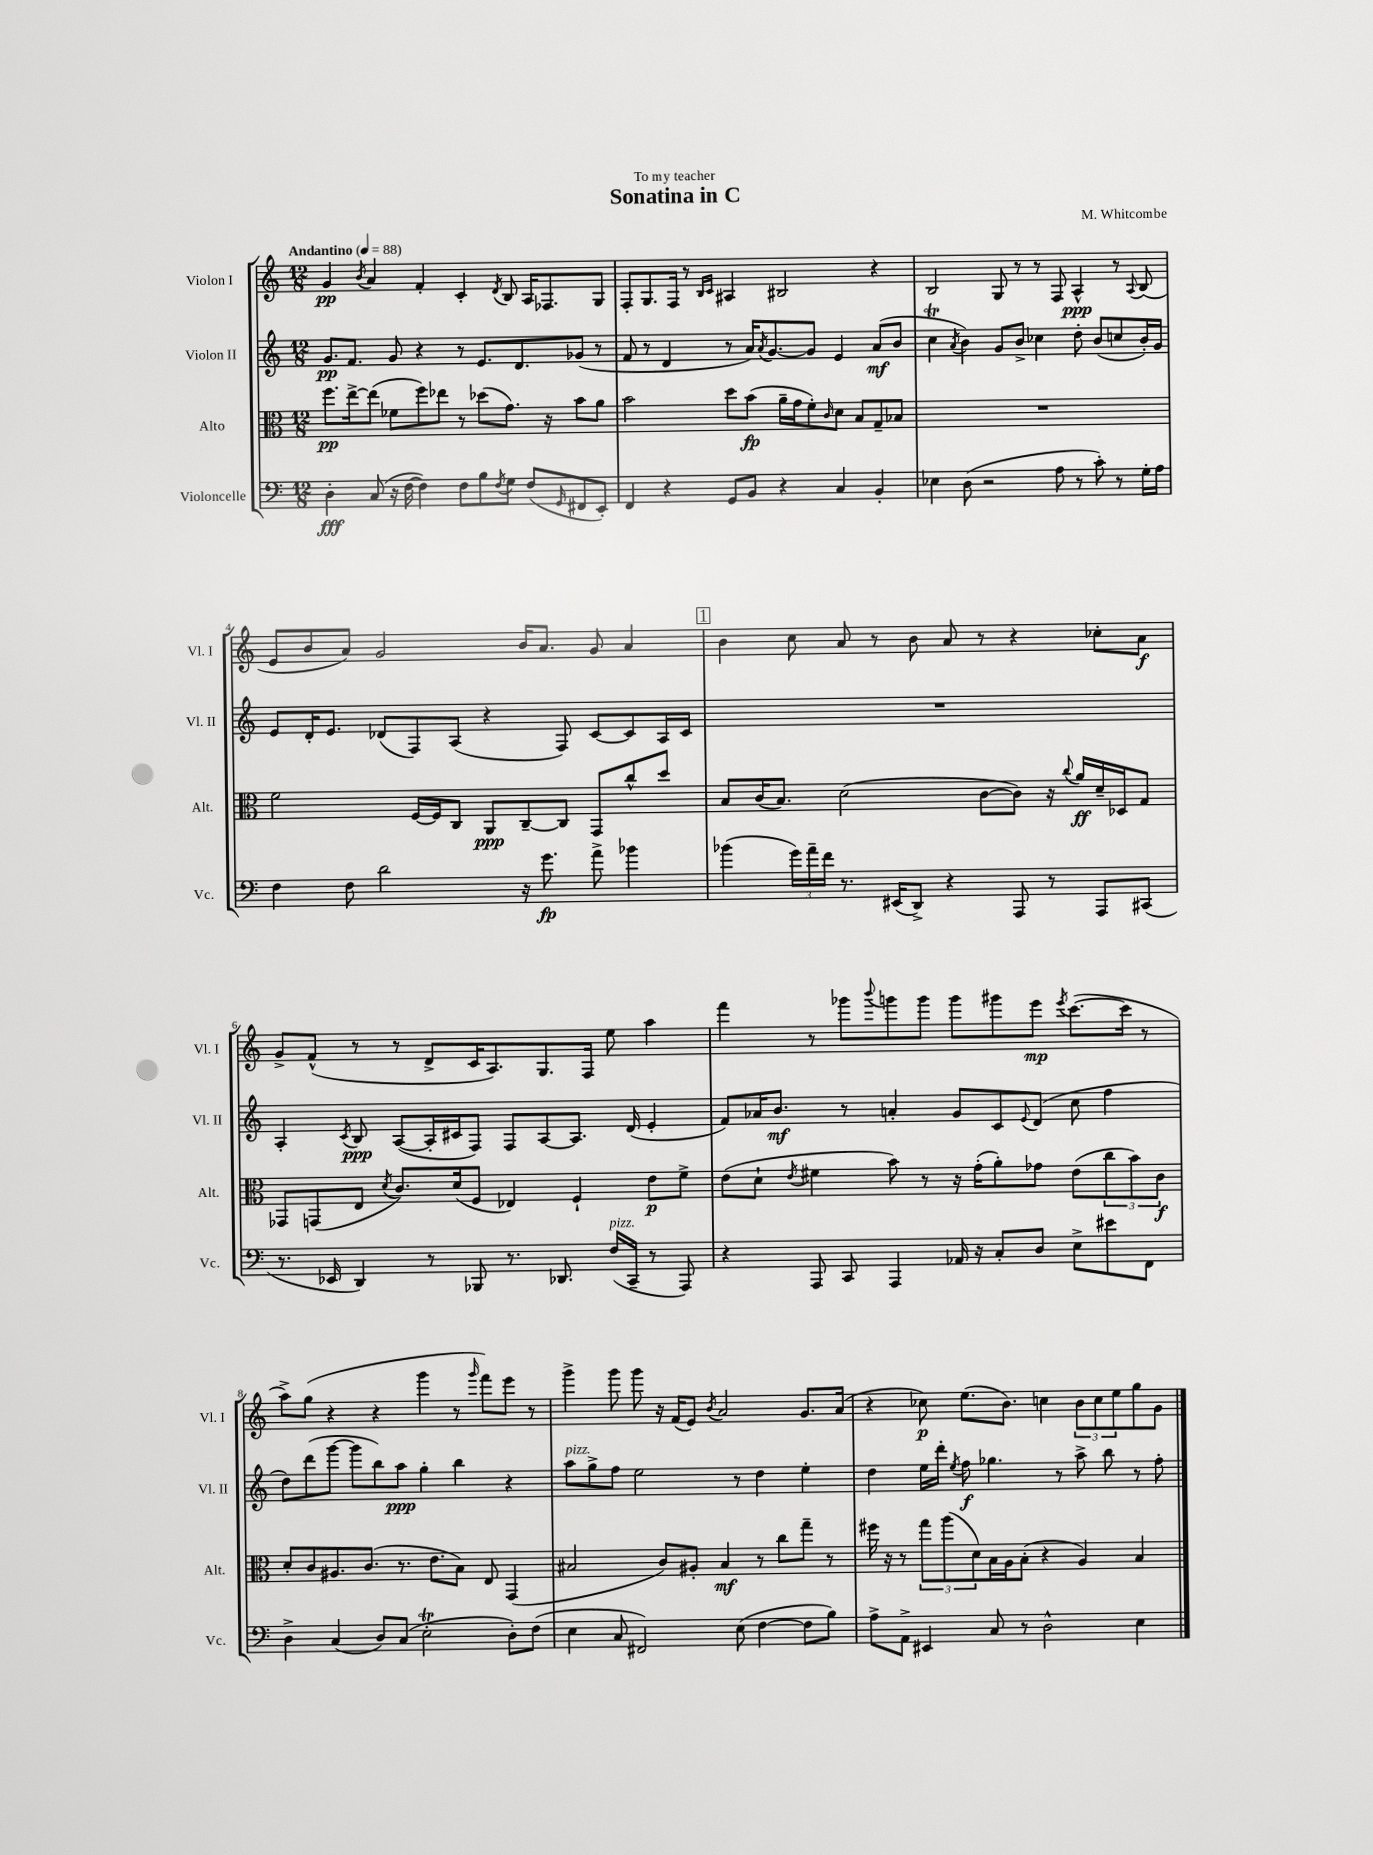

**kern	**dynam	**kern	**dynam	**kern	**dynam	**kern	**dynam
*part4	*part4	*part3	*part3	*part2	*part2	*part1	*part1
*staff4	*staff4	*staff3	*staff3	*staff2	*staff2	*staff1	*staff1
*I"Violoncelle	*	*I"Alto	*	*I"Violon II	*	*I"Violon I	*
*I'Vc.	*	*I'Alt.	*	*I'Vl. II	*	*I'Vl. I	*
*clefF4	*	*clefC3	*	*clefG2	*	*clefG2	*
*k[]	*	*k[]	*	*k[]	*	*k[]	*
*M12/8	*	*M12/8	*	*M12/8	*	*M12/8	*
*MM88	*	*MM88	*	*MM88	*	*MM88	*
=1	=1	=1	=1	=1	=1	=1	=1
!	!	!	!	!	!	!LO:TX:a:B:t=Andantino	!
4D'\	fff	8.ff\L	pp	8.g/L	pp	4g/	pp
.	.	[16ee^\k	.	8.f/J	.	.	.
.	.	.	.	.	.	8qb/	.
(8C/	.	(8ee\J]	.	.	.	4a/	.
16r	.	8f-X\L	.	8g/	.	.	.
[16F\	.	.	.	.	.	.	.
4F\])	.	8ff\)	.	4r	.	4f'/	.
.	.	8ee-X\J	.	.	.	.	.
8F\L	.	8r	.	8r	.	4c'/	.
8B\	.	(8dd-X\L	.	8.e/L	.	.	.
8qF/	.	.	.	.	.	8qd/	.
8G\J	.	8.g\J)	.	.	.	8B/	.
.	.	.	.	8.d/	.	.	.
(8F/L	.	.	.	.	.	16A/KL	.
.	.	16r	.	.	.	8.F-X/	.
16qqGG/	.	.	.	.	.	.	.
8FF#X/	.	8b\L	.	(8g-X/J	.	.	.
8EE'/J)	.	8a\J	.	8r	.	8G/J	.
=2	=2	=2	=2	=2	=2	=2	=2
4FF/	.	2b\	.	8f/	.	8F'/L	.
.	.	.	.	8r	.	8.G/	.
4r	.	.	.	4d/	.	.	.
.	.	.	.	.	.	16F/Jk	.
.	.	.	.	.	.	8r	.
.	.	.	.	.	.	16qqB/LL	.
.	.	.	.	.	.	16qqc/JJ	.
8GG/L	.	8dd\L	.	8r	.	4A#X/	.
8BB/J	.	(8b\J	fp	16a/KL)	.	.	.
.	.	.	.	8qa/	.	.	.
.	.	.	.	[8.g/	.	.	.
4r	.	16a~\LL	.	.	.	2B#X/	.
.	.	16g\J	.	.	.	.	.
.	.	8f'\)	.	8g/J]	.	.	.
.	.	16qqc/	.	.	.	.	.
4C/	.	8d\J	.	4e/	.	.	.
.	.	8B/L	.	.	.	.	.
4BB'/	.	8G~/	.	(8a/L	mf	4r	.
.	.	8B-X/J	.	8b/J	.	.	.
=3	=3	=3	=3	=3	=3	=3	=3
4E-X\	.	1.r	.	4ccT\	.	2B/	.
.	.	.	.	8qa/	.	.	.
(8D\	.	.	.	4b\)	.	.	.
2r	.	.	.	.	.	.	.
.	.	.	.	8g/L	.	8G/	.
.	.	.	.	8b^/J	.	8r	.
.	.	.	.	4cc-X\	.	8r	.
8A\	.	.	.	.	.	8F/	.
8r	.	.	.	8dd'\	.	4A^^/	ppp
8c'\)	.	.	.	(8b/L	.	.	.
8r	.	.	.	8ccn/	.	8r	.
.	.	.	.	.	.	8qqA/	.
16G'\LL	.	.	.	16b'/L)	.	(8B/	.
16A\JJ	.	.	.	16g/JJ	.	.	.
!!LO:LB:g=z
=4	=4	=4	=4	=4	=4	=4	=4
4F\	.	2f\	.	8e/L	.	8e/L	.
.	.	.	.	16d'/K	.	8b/	.
.	.	.	.	8.e/J	.	.	.
8F\	.	.	.	.	.	8a/J)	.
2d\	.	.	.	(8d-X/L	.	2g/	.
.	.	[16F/LL	.	8F/)	.	.	.
.	.	16F/J]	.	.	.	.	.
.	.	8C/J	.	(8A/J	.	.	.
.	.	8AA/L	ppp	4r	.	.	.
16r	.	[8C~/	.	.	.	16b/KL	.
8.g\	fp	.	.	.	.	8.a/J	.
.	.	8C/J]	.	8F/)	.	.	.
8a^\	.	8GG/L	.	[8c/L	.	8g/	.
4b-X\	.	8cc^^/	.	8c/]	.	4a/	.
.	.	8dd/J	.	16A/L	.	.	.
.	.	.	.	16c/JJ	.	.	.
!!LO:REH:place=s1:t=1
=5	=5	=5	=5	=5	=5	=5	=5
(4b-X\	.	8B/L	.	1.r	.	4b\	.
.	.	(16c/K	.	.	.	.	.
.	.	8.B/J)	.	.	.	.	.
24g\LL)	.	.	.	.	.	8cc\	.
24a~\	.	.	.	.	.	.	.
24f\JJ	.	.	.	.	.	.	.
8.r	.	(2d\	.	.	.	8a/	.
.	.	.	.	.	.	8r	.
(16EE#X/KL	.	.	.	.	.	.	.
8DD^/J)	.	.	.	.	.	8b\	.
4r	.	.	.	.	.	8a/	.
.	.	[8c\L	.	.	.	8r	.
8AAA/	.	8c\J])	.	.	.	4r	.
8r	.	16r	.	.	.	.	.
.	.	8qqcc/	.	.	.	.	.
.	.	16a/LL	ff	.	.	.	.
8AAA/L	.	16d~/	.	.	.	8cc-X'\L	.
.	.	16D-X/J	.	.	.	.	.
(8CC#X/J	.	8G/J	.	.	.	8a\J	f
!!LO:LB:g=z
=6	=6	=6	=6	=6	=6	=6	=6
8.r	.	8GG-X/L	.	4A'/	.	8g^/L	.
.	.	(8GGn/	.	.	.	(8f^^/J	.
16EE-X/	.	.	.	.	.	.	.
.	.	.	.	8qc/	.	.	.
4DD/)	.	8E/J	.	8B/	ppp	8r	.
.	.	8qd/	.	.	.	.	.
.	.	8.c/L)	.	([8A/L	.	8r	.
8r	.	.	.	16A'/L]	.	8d^/L	.
.	.	(16d/k	.	16c#X/J	.	.	.
8BBB-X/	.	8F/J	.	8F/J)	.	16c/K	.
.	.	.	.	.	.	8.A/)	.
8.r	.	4E-X/)	.	8F/L	.	.	.
.	.	.	.	[8A/	.	8.G/	.
8.DD-X/	.	.	.	.	.	.	.
.	.	4F`/	.	8.A/J]	.	.	.
.	.	.	.	.	.	16F/Jk	.
!LO:TX:a:i:t=pizz.	!	!	!	!	!	!	!
(16F/LL	.	.	.	.	.	8ee\	.
16CC~/JJ	.	.	.	(16d/	.	.	.
8r	.	8e\L	p	4e'/	.	4aa\	.
8AAA/)	.	8f^\J	.	.	.	.	.
=7	=7	=7	=7	=7	=7	=7	=7
4r	.	(8e\L	.	8f/L)	.	4fff\	.
.	.	8d`\J	.	16a-X/K	.	.	.
.	.	.	.	8.b/J	mf	.	.
.	.	8qe/	.	.	.	.	.
8AAA/	.	4f#X\	.	.	.	8r	.
8CC/	.	.	.	8r	.	8ggg-X\L	.
.	.	.	.	.	.	8qqbbb/	.
4AAA/	.	8b\)	.	4an'/	.	8gggn\	.
.	.	8r	.	.	.	8ggg\J	.
16AA-X/	.	16r	.	8g/L	.	8ggg\L	.
16r	.	(16g'\KL	.	.	.	.	.
8C'/L	.	8a'\)	.	8c/	.	8ggg#X\	.
.	.	.	.	8qqe/	.	.	.
8D/J	.	8g-X\J	.	(8d/J	.	8eee\J	mp
.	.	.	.	.	.	8qeee/	.
8E^\L	.	(8e\L	.	8cc\	.	([8.ccc\L	.
8e#X\	.	12cc\	.	4ff\	.	.	.
.	.	.	.	.	.	16ccc\Jk]	.
.	.	12b\)	.	.	.	.	.
8FF\J	.	.	.	.	.	8r	.
.	.	12c\J	f	.	.	.	.
!!LO:LB:g=z
=8	=8	=8	=8	=8	=8	=8	=8
4D^\	.	8d'/L	.	8dd\L)	.	8aa^\L)	.
.	.	8c/	.	(8ddd\	.	(8gg\J	.
(4C/	.	8.A#X/	.	[8ggg\J	.	4r	.
.	.	.	.	8ggg\L]	.	.	.
.	.	(8.c/J	.	.	.	.	.
8D/L)	.	.	.	8bb\)	.	4r	.
(8C/J	.	8.r	.	8aa\J	ppp	.	.
2Et'\	.	.	.	4gg'\	.	4ggg\	.
.	.	8.e\L	.	.	.	.	.
.	.	8B\J)	.	4bb\	.	8r	.
.	.	.	.	.	.	16qqggg/	.
.	.	8E/	.	.	.	8fff\L)	.
8D'\L)	.	(4GG/	.	4r	.	8eee\J	.
(8F\J	.	.	.	.	.	8r	.
=9	=9	=9	=9	=9	=9	=9	=9
!	!	!	!	!LO:TX:a:i:t=pizz.	!	!	!
4E\	.	2B#X/	.	8aa\L	.	4ggg^\	.
.	.	.	.	8gg^\	.	.	.
8C/	.	.	.	8ff\J	.	8ggg\	.
2FF#X/)	.	.	.	2ee\	.	8ggg\	.
.	.	8c/L)	.	.	.	16r	.
.	.	.	.	.	.	(16f/KL	.
.	.	8A#X'/J	.	.	.	8e/J)	.
.	.	.	.	.	.	8qb/	.
.	.	4B#/	mf	.	.	2a/	.
(8E\	.	.	.	8r	.	.	.
[4F\	.	8r	.	4dd\	.	.	.
.	.	8cc\L	.	.	.	.	.
8F\L]	.	8gg~\J	.	4ee'\	.	8.g/L	.
8B\J)	.	8r	.	.	.	.	.
.	.	.	.	.	.	(16a/Jk	.
=10	=10	=10	=10	=10	=10	=10	=10
8A^\L	.	16ff#X\	.	4dd\	.	4r	.
.	.	16r	.	.	.	.	.
8AA^\J	.	8r	.	.	.	.	.
4EE#X/	.	12gg\L	.	16ee\LL	.	8cc-X\)	p
.	.	.	.	16ddd'\JJ	.	.	.
.	.	(12aa\	.	.	.	.	.
.	.	.	.	8qee/	.	.	.
.	.	.	.	8ff\	f	(8.ee\L	.
.	.	12d\)	.	.	.	.	.
8C/	.	16B\L	.	4.gg-X\	.	.	.
.	.	16A\J	.	.	.	8.b\J)	.
8r	.	(8B'\J	.	.	.	.	.
2D^^\	.	4r	.	.	.	4ccn\	.
.	.	.	.	8r	.	.	.
.	.	4A/)	.	8aa^\	.	12b\L	.
.	.	.	.	.	.	12cc\	.
.	.	.	.	8bb\	.	.	.
.	.	.	.	.	.	12ee\	.
4E\	.	4B/	.	8r	.	8gg\	.
.	.	.	.	8ff'\	.	8g\J	.
==	==	==	==	==	==	==	==
*-	*-	*-	*-	*-	*-	*-	*-
